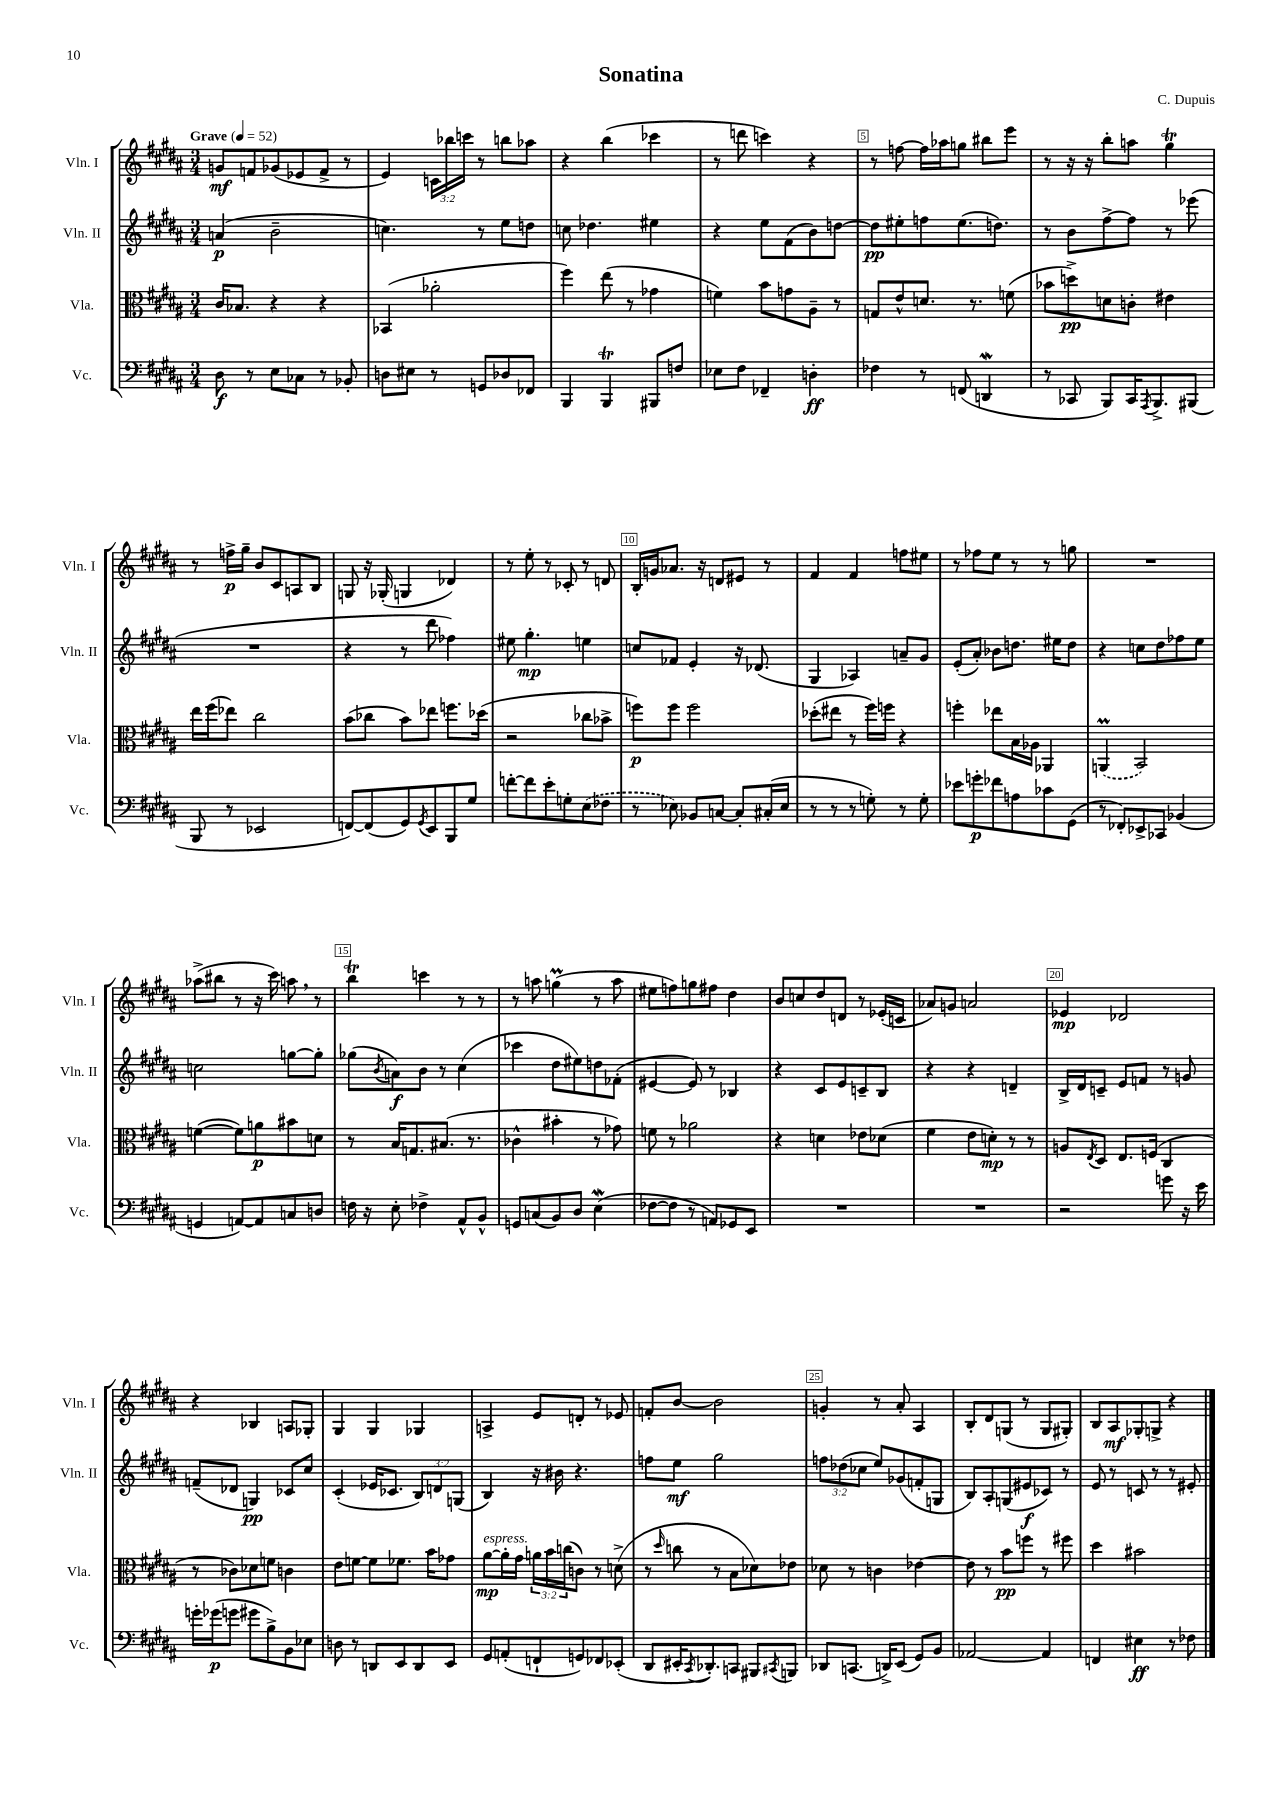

**kern	**dynam	**kern	**dynam	**kern	**dynam	**kern	**dynam
*part4	*part4	*part3	*part3	*part2	*part2	*part1	*part1
*staff4	*staff4	*staff3	*staff3	*staff2	*staff2	*staff1	*staff1
*I"Vc.	*	*I"Vla.	*	*I"Vln. II	*	*I"Vln. I	*
*I'Vc.	*	*I'Vla.	*	*I'Vln. II	*	*I'Vln. I	*
*clefF4	*	*clefC3	*	*clefG2	*	*clefG2	*
*k[f#c#g#d#a#]	*	*k[f#c#g#d#a#]	*	*k[f#c#g#d#a#]	*	*k[f#c#g#d#a#]	*
*M3/4	*	*M3/4	*	*M3/4	*	*M3/4	*
*MM52	*	*MM52	*	*MM52	*	*MM52	*
=1	=1	=1	=1	=1	=1	=1	=1
!	!	!	!	!	!	!LO:TX:a:B:t=Grave	!
8D#\	f	16c#/KL	.	(4an/	p	8gn/L	mf
.	.	8.B-X/J	.	.	.	.	.
8r	.	.	.	.	.	8fn/	.
8E\L	.	4r	.	2b~\	.	(8g-X/	.
8C-X\J	.	.	.	.	.	8e-X/	.
8r	.	4r	.	.	.	8f^/J	.
8BB-X'/	.	.	.	.	.	8r	.
=2	=2	=2	=2	=2	=2	=2	=2
8Dn\L	.	(4BB-X/	.	4.ccn\)	.	4e/)	.
8E#X\J	.	.	.	.	.	.	.
8r	.	2a-X'\	.	.	.	24cn\LL	.
.	.	.	.	.	.	24bb-X\	.
.	.	.	.	.	.	24cccn\JJ	.
8GGn/L	.	.	.	8r	.	8r	.
8D-X/	.	.	.	8ee\L	.	8bbn\L	.
8FF-X/J	.	.	.	8ddn\J	.	8aa-X\J	.
=3	=3	=3	=3	=3	=3	=3	=3
4BBB/	.	4ff#\)	.	8ccn\	.	4r	.
.	.	.	.	4.dd-X\	.	.	.
4BBBT/	.	(8ee\	.	.	.	(4bb\	.
.	.	8r	.	.	.	.	.
8BBB#X/L	.	4g-X\	.	4ee#X\	.	4ccc-X\	.
8Fn/J	.	.	.	.	.	.	.
=4	=4	=4	=4	=4	=4	=4	=4
8E-X\L	.	4fn\)	.	4r	.	8r	.
8F#\J	.	.	.	.	.	8dddn\	.
4FF-X~/	.	8b\L	.	8ee\L	.	4cccn\)	.
.	.	8gn\	.	(8f#\	.	.	.
4Dn'\	ff	8A#~\J	.	8b\)	.	4r	.
.	.	8r	.	[8ddn\J	.	.	.
=5	=5	=5	=5	=5	=5	=5	=5
4F-X\	.	8Gn/L	.	8dd\L]	pp	8r	.
.	.	8e^^/	.	8ee#X'\	.	[8ffn\	.
8r	.	8.dn/J	.	8ffn\	.	16ff\LL]	.
.	.	.	.	.	.	16aa-X\J	.
(8FFn/	.	.	.	(8.ee#\	.	8ggn\J	.
.	.	8.r	.	.	.	.	.
4DDnw/	.	.	.	.	.	8bb#X\L	.
.	.	.	.	8.ddn\J)	.	.	.
.	.	(8fn\	.	.	.	8eee\J	.
=6	=6	=6	=6	=6	=6	=6	=6
8r	.	8b-X\L	.	8r	.	8r	.
8CC-X/	.	8ddn^\)	pp	8b\L	.	16r	.
.	.	.	.	.	.	16r	.
8BBB/L)	.	8dn\	.	[8ff#^\	.	8bb'\L	.
16CC-/K	.	8cn'\J	.	8ff#\J]	.	8aan\J	.
8qAAA#/	.	.	.	.	.	.	.
8.BBB^/	.	.	.	.	.	.	.
.	.	4e#X\	.	8r	.	4gg#T\	.
(8BBB#X/J	.	.	.	(8eee-X\	.	.	.
!!LO:LB:g=z
=7	=7	=7	=7	=7	=7	=7	=7
8BBB/	.	16ee\LL	.	2.r	.	8r	.
.	.	(16ff#\J	.	.	.	.	.
8r	.	8ee-X\J)	.	.	.	16ffn^\LL	p
.	.	.	.	.	.	16gg#~\JJ	.
2EE-X/	.	2cc#\	.	.	.	8b/L	.
.	.	.	.	.	.	8c#/	.
.	.	.	.	.	.	8An/	.
.	.	.	.	.	.	8B/J	.
=8	=8	=8	=8	=8	=8	=8	=8
[8FFn/L)	.	(8b\L	.	4r	.	8Gn/	.
(8FF/]	.	8cc-X\J	.	.	.	16r	.
.	.	.	.	.	.	(16G-X'/	.
8GG#/)	.	8b\L)	.	8r	.	4Gn/	.
8qGG#/	.	.	.	.	.	.	.
8EE/	.	8ee-X\J	.	8ddd#\	.	.	.
8BBB/	.	8.ffn\L	.	4ff-X\)	.	4d-X/)	.
8G#/J	.	.	.	.	.	.	.
.	.	(16dd-X\Jk	.	.	.	.	.
=9	=9	=9	=9	=9	=9	=9	=9
[8fn'\L	.	2r	.	8ee#X\	.	8r	.
8f\]	.	.	.	4.gg#'\	mp	8ee'\	.
8e'\	.	.	.	.	.	8r	.
8Gn'\	.	.	.	.	.	8c-X'/	.
(8E\	.	8cc-X\L	.	4een\	.	8r	.
8F-X\J	.	8b-X^\J	.	.	.	8dn/	.
=10	=10	=10	=10	=10	=10	=10	=10
8r	.	8ffn\L)	p	8ccn/L	.	16B'/LL	.
.	.	.	.	.	.	16gn/J	.
8E-X\)	.	8ff\J	.	8f-X/J	.	8.a-X/J	.
8BB-X/L	.	2ff\	.	4e'/	.	.	.
.	.	.	.	.	.	16r	.
[8Cn/J	.	.	.	.	.	8dn/L	.
8C'/L]	.	.	.	16r	.	8e#X/J	.
.	.	.	.	(8.d-X/	.	.	.
(16C#X'/L	.	.	.	.	.	8r	.
16E-/JJ	.	.	.	.	.	.	.
=11	=11	=11	=11	=11	=11	=11	=11
8r	.	(8dd-X'\L	.	4G#/	.	4f#/	.
8r	.	8ee#X\J	.	.	.	.	.
8r	.	8r	.	4A-X/)	.	4f#/	.
8Gn'\)	.	16ff#\LL)	.	.	.	.	.
.	.	16ffn\JJ	.	.	.	.	.
8r	.	4r	.	8an~/L	.	8ffn\L	.
8G'\	.	.	.	8g#/J	.	8ee#X\J	.
=12	=12	=12	=12	=12	=12	=12	=12
8e-X\L	.	4ffn'\	.	(8e'/L	.	8r	.
8gn'\	p	.	.	8a#'/J)	.	8ff-X\L	.
8f-X\	.	8ee-X\L	.	8b-X\L	.	8ee\J	.
8An\	.	16B\L	.	8.ddn\J	.	8r	.
.	.	16A-X\JJ	.	.	.	.	.
8c-X\	.	4AA-X/	.	.	.	8r	.
.	.	.	.	16ee#X\KL	.	.	.
(8GG#\J	.	.	.	8dd\J	.	8ggn\	.
=13	=13	=13	=13	=13	=13	=13	=13
8r	.	(4AAnM/	.	4r	.	2.r	.
8FF-X'/L)	.	.	.	.	.	.	.
8EE-X^/	.	2BB/)	.	8ccn\L	.	.	.
8CC-X/J	.	.	.	8dd#\	.	.	.
(4BB-X/	.	.	.	8ff-X\	.	.	.
.	.	.	.	8ee\J	.	.	.
!!LO:LB:g=z
=14	=14	=14	=14	=14	=14	=14	=14
4GGn/	.	([4fn\	.	2ccn\	.	(8aa-X^\L	.
.	.	.	.	.	.	8bb#X\J	.
[8AAn/L)	.	8f\L])	.	.	.	8r	.
8AA/]	.	8an\	p	.	.	16r	.
.	.	.	.	.	.	16ccc#\)	.
8Cn/	.	8b#X\	.	[8ggn\L	.	8aan,\	.
8Dn/J	.	8dn\J	.	8gg'\J]	.	8r	.
=15	=15	=15	=15	=15	=15	=15	=15
16Fn\	.	8r	.	(8gg-X\L	.	4bbT\	.
16r	.	.	.	.	.	.	.
.	.	.	.	8qb/	.	.	.
8E'\	.	16B/KL	.	8an\)	f	.	.
.	.	8.Gn/	.	.	.	.	.
4F-X^\	.	.	.	8b\J	.	4cccn\	.
.	.	(8.B#X/J	.	8r	.	.	.
8AA#^^/L	.	.	.	(4cc#\	.	8r	.
.	.	8.r	.	.	.	.	.
8BB^^/J	.	.	.	.	.	8r	.
=16	=16	=16	=16	=16	=16	=16	=16
8GGn/L	.	4c-X^^\	.	4ccc-X\	.	8r	.
(8Cn/	.	.	.	.	.	8aan\	.
8BB/)	.	4b#X'\	.	8dd#\L	.	(4ggnM\	.
8D#/J	.	.	.	8ee#X\)	.	.	.
(4Ew\	.	8r	.	8ddn\	.	8r	.
.	.	8g-X\)	.	(8f-X'\J	.	8aa\	.
=17	=17	=17	=17	=17	=17	=17	=17
[8F-X\L	.	8fn\	.	[4e#X/	.	8ee#X\L	.
8F-\J]	.	8r	.	.	.	8ffn\)	.
8r	.	2a-X\	.	8e#/])	.	8ggn\	.
8AAn/L)	.	.	.	8r	.	8ff#X\J	.
8GG-X/	.	.	.	4B-X/	.	4dd#\	.
8EE/J	.	.	.	.	.	.	.
=18	=18	=18	=18	=18	=18	=18	=18
2.r	.	4r	.	4r	.	8b/L	.
.	.	.	.	.	.	8ccn/	.
.	.	4dn\	.	8c#/L	.	8dd#/	.
.	.	.	.	8e/	.	8dn/J	.
.	.	8e-X\L	.	8cn~/	.	8r	.
.	.	(8d-X\J	.	8B/J	.	(16e-X'/LL	.
.	.	.	.	.	.	16cn/JJ	.
=19	=19	=19	=19	=19	=19	=19	=19
2.r	.	4f#\	.	4r	.	8a-X/L)	.
.	.	.	.	.	.	8gn/J	.
.	.	8e\L	.	4r	.	2an/	.
.	.	8dn'\J)	mp	.	.	.	.
.	.	8r	.	4dn~/	.	.	.
.	.	8r	.	.	.	.	.
=20	=20	=20	=20	=20	=20	=20	=20
2r	.	8An/L	.	16B^/LL	.	4e-X/	mp
.	.	.	.	16d#/J	.	.	.
.	.	8qE/	.	.	.	.	.
.	.	8D#/J	.	8cn~/J	.	.	.
.	.	8.E/L	.	8e/L	.	2d-X/	.
.	.	.	.	8fn/J	.	.	.
.	.	(16Fn/Jk	.	.	.	.	.
8gn\	.	4C#/	.	8r	.	.	.
16r	.	.	.	8gn/	.	.	.
16e\	.	.	.	.	.	.	.
!!LO:LB:g=z
=21	=21	=21	=21	=21	=21	=21	=21
16gn'\LL	.	8r	.	(8fn~/L	.	4r	.
(16g-X\J	p	.	.	.	.	.	.
8gn\J	.	8c-X\L)	.	8d-X/J	.	.	.
8g#X\L	.	8d-X\	.	4Gn/)	pp	4B-X/	.
8B^\)	.	8fn\J	.	.	.	.	.
8BB\	.	4cn\	.	8c-X/L	.	8An/L	.
8E-X\J	.	.	.	8cc#/J	.	8G-X'/J	.
=22	=22	=22	=22	=22	=22	=22	=22
8Dn\	.	8e\L	.	(4c#'/	.	4G#/	.
8r	.	[8fn\J	.	.	.	.	.
8DDn/L	.	8f\L]	.	16e-X/KL	.	4G#/	.
.	.	.	.	8.c-X/J	.	.	.
8EE/	.	8.f-X\J	.	.	.	.	.
8DD/	.	.	.	12B/L)	.	4G-X/	.
.	.	16b\KL	.	.	.	.	.
.	.	.	.	12dn/	.	.	.
8EE/J	.	8g-X\J	.	.	.	.	.
.	.	.	.	(12Gn/J	.	.	.
=23	=23	=23	=23	=23	=23	=23	=23
!	!	!LO:TX:a:i:t=espress.	!	!	!	!	!
8GG#/L	.	[8a#\L	mp	4B/)	.	4An^/	.
(8AAn'/	.	16a#'\L]	.	.	.	.	.
.	.	16g#\JJ	.	.	.	.	.
8FFn`/	.	24an\LL	.	16r	.	8e/L	.
.	.	24b\	.	.	.	.	.
.	.	.	.	16b#X\	.	.	.
.	.	(24ccn\J	.	.	.	.	.
8GGn/)	.	8cn\J)	.	4.r	.	8dn'/J	.
8FF-X/	.	8r	.	.	.	8r	.
(8EE-X'/J	.	(8dn^\	.	.	.	8e-X/	.
=24	=24	=24	=24	=24	=24	=24	=24
8DD#/L	.	8r	.	8ffn\L	.	8fn'/L	.
.	.	16qqdd#/	.	.	.	.	.
16EE#X'/K	.	8ccn\	.	8ee\J	mf	[8b/J	.
8qCC#/	.	.	.	.	.	.	.
8.DD-X'/)	.	.	.	.	.	.	.
.	.	8r	.	2gg#\	.	2b\]	.
8CCn/J	.	8B\L	.	.	.	.	.
8BBB#X/L	.	8d-X\)	.	.	.	.	.
8qCC#X/	.	.	.	.	.	.	.
8BBBn/J	.	8e-X\J	.	.	.	.	.
=25	=25	=25	=25	=25	=25	=25	=25
8DD-X/L	.	8d-X\	.	12ffn\L	.	4gn'/	.
.	.	.	.	(12dd-X\	.	.	.
(8.CCn/J	.	8r	.	.	.	.	.
.	.	.	.	12cc-X\J	.	.	.
.	.	4cn\	.	8ee/L)	.	8r	.
16DDn^/KL)	.	.	.	.	.	.	.
(8EE/J	.	.	.	(8g-X/	.	8a#'/	.
8GG#/L)	.	[4e-X\	.	8fn'/	.	4A#/	.
8BB/J	.	.	.	8Gn/J	.	.	.
=26	=26	=26	=26	=26	=26	=26	=26
[2AA-X/	.	8e-\]	.	8B/L)	.	8B'/L	.
.	.	8r	.	8A#'/	.	8d#/	.
.	.	8b\L	pp	(8Gn/	.	(8Gn/J	.
.	.	8ffn\J	.	8e#X/	f	8r	.
4AA-/]	.	8r	.	8c-X/J)	.	8G/L	.
.	.	8ff#X\	.	8r	.	8G#X'/J)	.
=27	=27	=27	=27	=27	=27	=27	=27
4FFn/	.	4dd#\	.	8e/	.	8B/L	.
.	.	.	.	8r	.	8A#/	mf
4E#X\	ff	2b#X\	.	8cn/	.	8G-X'/	.
.	.	.	.	8r	.	8Gn^/J	.
8r	.	.	.	8r	.	4r	.
8F-X\	.	.	.	8e#X'/	.	.	.
==	==	==	==	==	==	==	==
*-	*-	*-	*-	*-	*-	*-	*-
